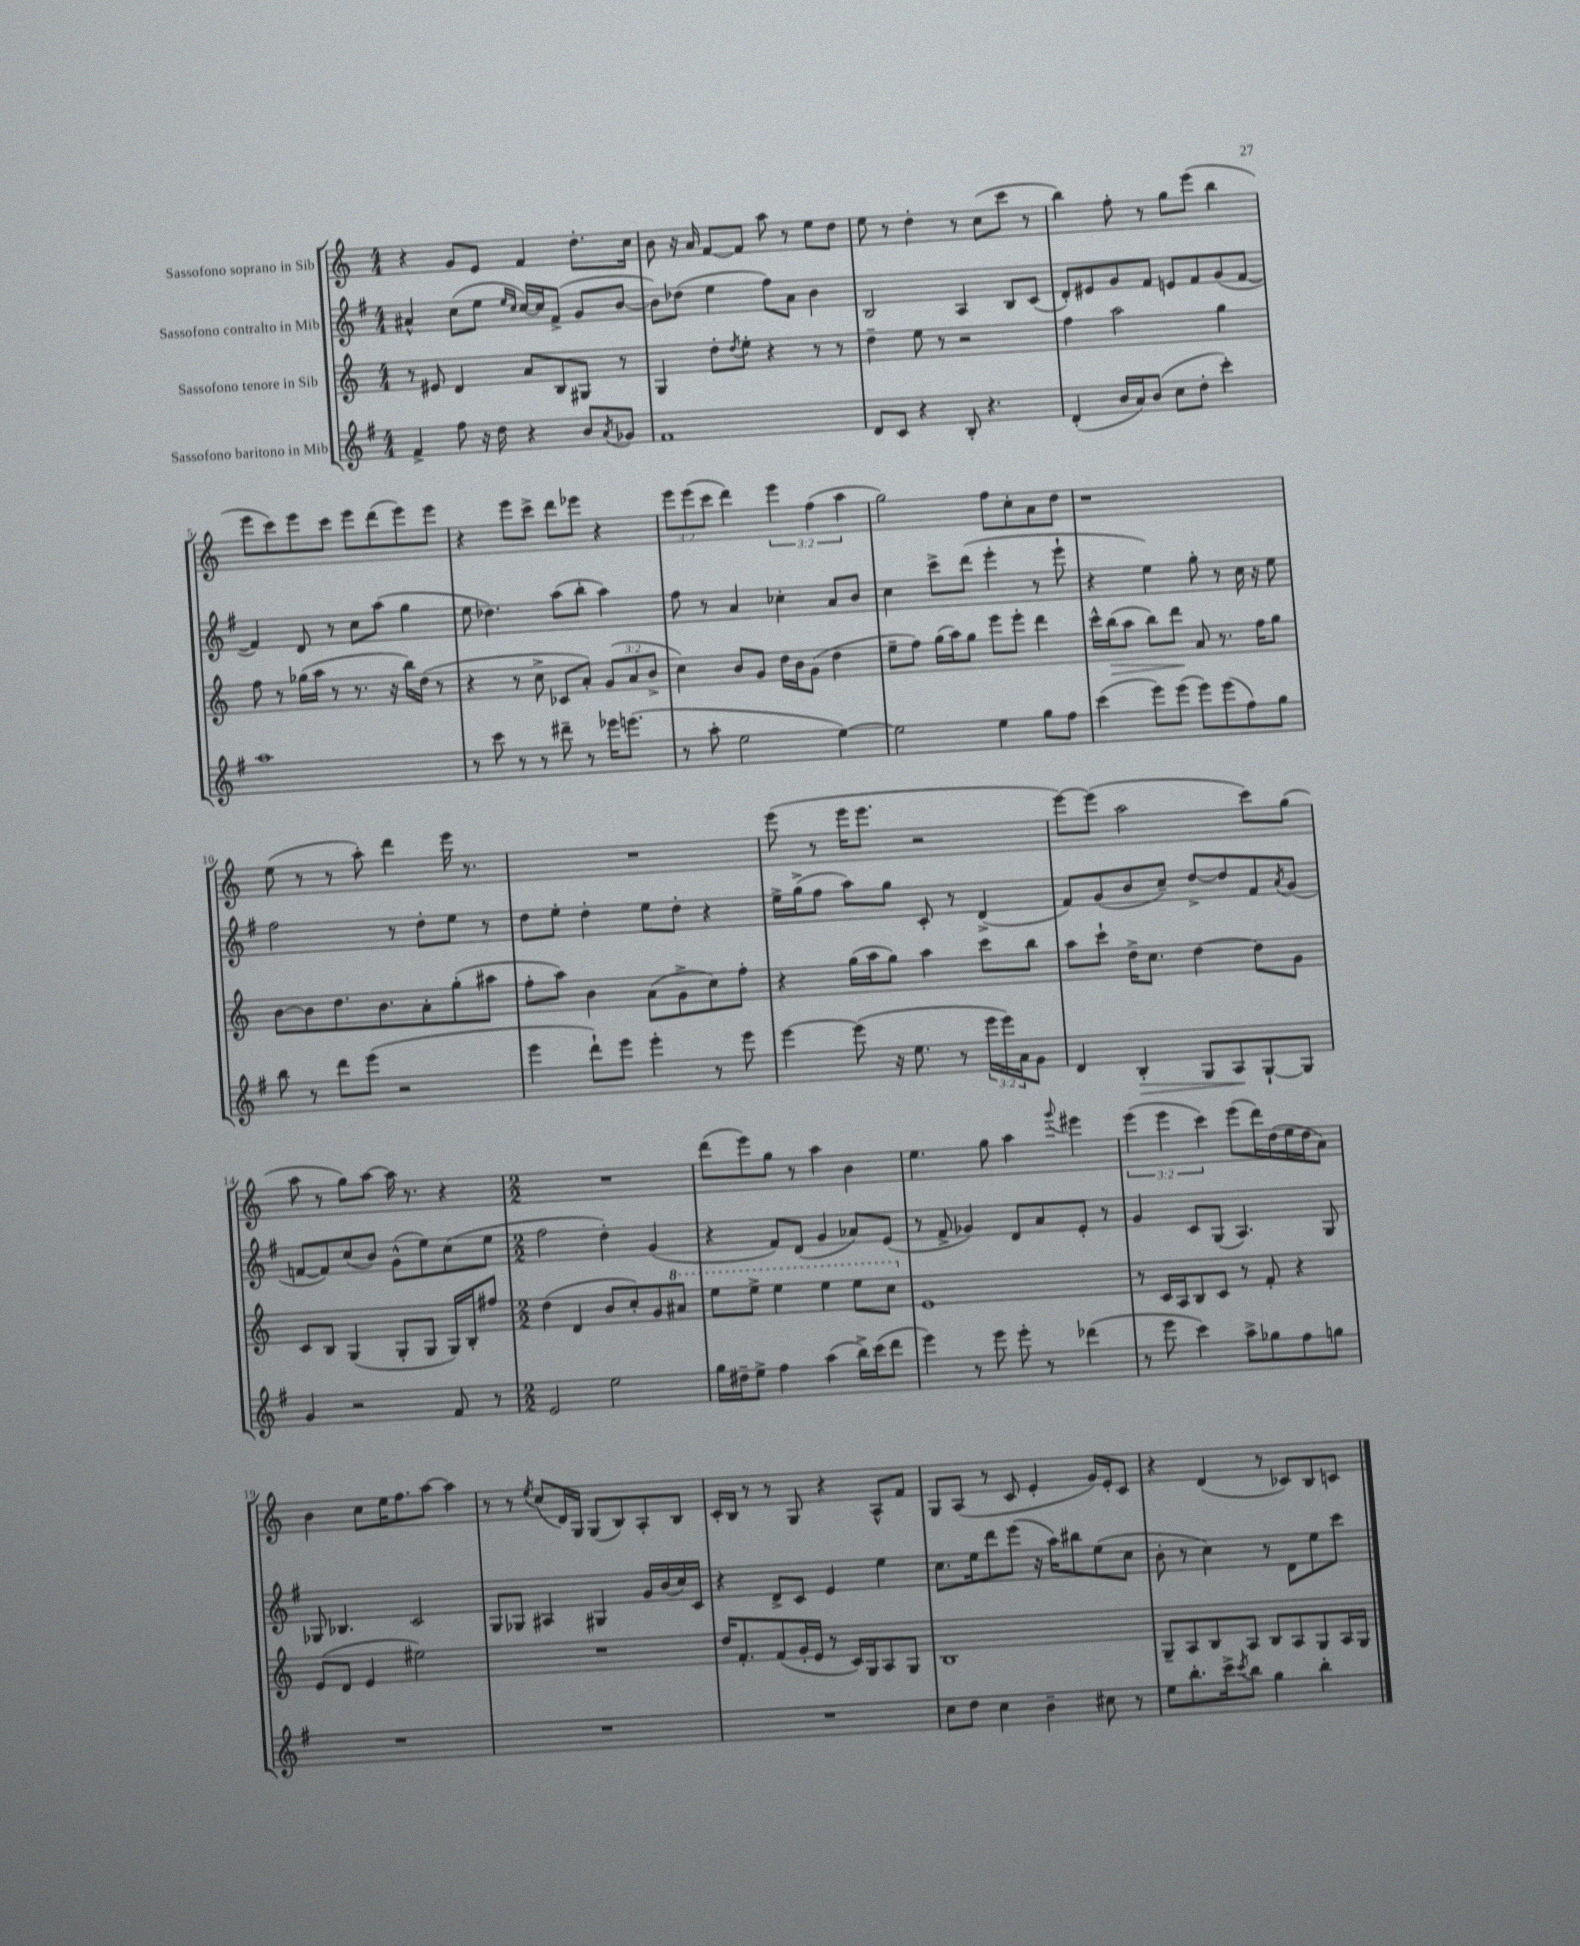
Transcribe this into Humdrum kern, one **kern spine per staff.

**kern	**kern	**kern	**kern
*staff4	*staff3	*staff2	*staff1
*clefG2	*clefG2	*clefG2	*clefG2
*k[f#]	*k[]	*k[f#]	*k[]
*M4/4	*M4/4	*M4/4	*M4/4
4f#^	8r	4a#^^	4r
.	8e#	.	.
8ff#	4d	(8cc	8g
16r	.	8ee	8e
16dd	.	.	.
.	.	16qqee	.
.	.	16qqcc	.
4r	8a	[16cc)	4f
.	.	16cc]	.
.	8B	(8f#^	.
8b	8G#	8g	8.dd'
8qa	.	.	.
8g-	8r	[8b	.
.	.	.	16cc
=	=	=	=
1f#	4G	8b])	8b
.	.	(8dd-	16r
.	.	.	16a
.	8dd'	4ee	[8f
.	8qdd	.	.
.	8ee'	.	8f]
.	4r	8ff#)	8aa
.	.	8a	8r
.	8r	4b	8ee
.	8r	.	8dd
=	=	=	=
8d	4dd~	2B	8ee
8c	.	.	8r
4r	8ee	.	4dd'
.	8r	.	.
8B'	2r	4A	8r
4.r	.	.	(8cc
.	.	8B	8ccc
.	.	(8c	8r
=	=	=	=
(4d'	4ff	8d')	4bb)
.	.	8e#	.
16b	2aa	8g	8ff'
16a)	.	.	.
(8b	.	8f#	8r
8cc	.	8e	8gg
8dd'	.	8f#	(8eee
4ccc')	4gg	(8g	4bb
.	.	[8f#	.
=	=	=	=
1aa	8ff	4f#])	8eee
.	8r	.	8ccc)
.	(16gg-	8d	8eee
.	16aa	.	.
.	8r	8r	8ccc
.	8.r	8cc	8eee
.	.	(8aa	(8ddd
.	16r	.	.
.	16bb)	4gg	8eee)
.	(16dd	.	.
.	8r	.	8eee
=	=	=	=
8r	4r	8ee	4r
8ccc	.	4.dd-)	.
8r	8r	.	8eee
8r	8cc^	.	8ccc^
8ddd#~	8c-	(8aa	8ddd
8r	8a')	8bb'	8eee-
16eee-	(12g	4aa)	4r
(8.eee	.	.	.
.	12a	.	.
.	12b^	.	.
=	=	=	=
8r	4cc)	8ff#	12eee
.	.	.	(12eee
8aa'	.	8r	.
.	.	.	12ccc
2ee	8b	4a	4ddd)
.	8g	.	.
.	16dd	4cc-'	6eee
.	16b	.	.
.	(8g	.	.
.	.	.	(6ff
[4ee)	4dd	8a	.
.	.	.	6aa
.	.	8b	.
=	=	=	=
2ee]	8ee~	4cc	2gg)
.	8ff)	.	.
.	(16gg	8ccc^	.
.	16aa)	.	.
.	8gg	(8ddd	.
4ee	8eee	4eee'	8ff
.	8eee'	.	8cc'
8gg	4ddd	8r	8a
8ff#	.	8eee`	8dd
=	=	=	=
(4ccc	16ccc^^	4r	1r
.	(16bb	.	.
.	8aa	.	.
8eee)	8bb)	4ee)	.
(8eee	8ddd	.	.
8eee)	8a	8gg'	.
(8eee	8.r	8r	.
8ff#)	.	16cc	.
.	16ff	16r	.
8gg	8gg	8ee	.
=	=	=	=
8bb	[8b	2ff#	(8ee
8r	8b]	.	8r
8ddd	8.dd	.	8r
(8eee	.	.	8aa')
.	8.b	.	.
2r	.	8r	4ddd
.	8a'	8dd'	.
.	(8gg'	8ee	16eee
.	.	.	8.r
.	8aa#	8r	.
=	=	=	=
4eee	8ff'	8dd	1r
.	8aa)	8ee'	.
8ddd`)	4b	4dd'	.
8eee	.	.	.
4eee'	(8a	8ee	.
.	8g^	8dd'	.
8r	8cc)	4r	.
8eee	8ff'	.	.
=	=	=	=
[4eee	4r	16ee^	(8eee
.	.	(16gg^	.
.	.	8ff#	8r
(8eee]	(16gg	8aa)	16eee
.	16aa	.	8.eee
16r	8gg)	8gg	.
8.ee	.	.	.
.	4aa	8c'	2r
8r	.	8r	.
24eee	8ccc	(4d^	.
24eee)	.	.	.
24a	.	.	.
8g	8bb	.	.
=	=	=	=
4d	8aa	8f#)	[8eee)
.	8ccc`	(8g	(8eee]
4B'	16dd^	8b	2aa
.	8.cc	.	.
.	.	8cc~)	.
8G	[4dd	[8dd^	.
8A	.	8dd]	.
[8G`	8dd]	8f#	8ccc)
.	.	8qa	.
8G]	8g	(8g	(8gg
=	=	=	=
4g	8c	[8f	8aa
.	8B	8f])	8r
2r	(4G	(8cc	8gg)
.	.	8b)	[8aa
.	8G'	(8g^^	16aa]
.	.	.	8.r
.	8G	8ee)	.
8f#	16G)	(8cc	4r
.	16B'	.	.
8r	8ff#	8ee	.
=	=	=	=
*M2/2	*M2/2	*M2/2	*M2/2
2e	(4dd	2ff#	1r
.	4d	.	.
2ee	8b	4dd')	.
.	8cc')	.	.
.	8g	(4g	.
.	8aa#	.	.
=	=	=	=
16gg	8eee	4r	(8ddd
16dd#~	.	.	.
8ee^	8eee^	.	8eee)
4ff#	4eee	8f#)	8gg
.	.	(8d	8r
(4aa	4eee	4g	4aa
16bb^)	8eee	8a-)	4b
(16ccc	.	.	.
8ddd	8ccc	(8e	.
=	=	=	=
4eee)	1e	8r	4.ee
.	.	8f#^	.
8r	.	4g-)	.
8eee	.	.	8gg
8eee'	.	8d	4aa
8r	.	8a	.
.	.	.	8qqggg
(4ddd-	.	8e'	4eee#
.	.	8r	.
=	=	=	=
8r	8r	4g	(6eee
8eee	16c	.	.
.	.	.	6eee
.	16A	.	.
4ccc)	8B	8c	.
.	.	.	6ccc)
.	8c	(8G	.
8aa^	8r	4.A)	(8eee
8gg-	8f'	.	16ddd)
.	.	.	(16dd
8ff#	4r	.	16ee
.	.	.	16dd
8gg	.	8G	8a)
=	=	=	=
1r	(8e	8G-	4b
.	8d	4.B-	.
.	4e	.	8cc
.	.	.	16ee
.	.	.	8.ff
.	2ee#)	2c	.
.	.	.	[8aa
.	.	.	4aa]
=	=	=	=
1r	1r	8G	8r
.	.	8G-	8r
.	.	.	8qee
.	.	4A#	(8cc
.	.	.	16d)
.	.	.	16G
.	.	4G#	(8G
.	.	.	8B)
.	.	16g	8A'
.	.	(16b	.
.	.	16cc)	8B
.	.	16c	.
=	=	=	=
1r	16dd	4r	16c'
.	8.f'	.	16B
.	.	.	8r
.	(8f	8d^	8r
.	16g'	8c	8G
.	16e	.	.
.	8r	4e	4r
.	16c)	.	.
.	16G	.	.
.	8A	4ee	8A^^
.	8G	.	8f
=	=	=	=
8cc	1B	8.cc	8G
8dd	.	.	(8A
.	.	16ee	.
4cc	.	8ddd	8r
.	.	(8eee	8c
4b~	.	16r	4e'
.	.	16aa)	.
.	.	8bb#	.
8cc#	.	(8ee	16g)
.	.	.	16e'
8r	.	8cc	8c
=	=	=	=
8ee	8G~	8b'	4r
8.bb'	8A	8r	.
.	8B	4cc)	(4d
16ccc^	.	.	.
8qccc	.	.	.
8bb	8A	.	.
4gg	8B	8r	8r
.	8A	8d	8c-)
4bb'	8G	8ee	8B
.	16A	8ccc	8c
.	16G	.	.
==	==	==	==
*-	*-	*-	*-
